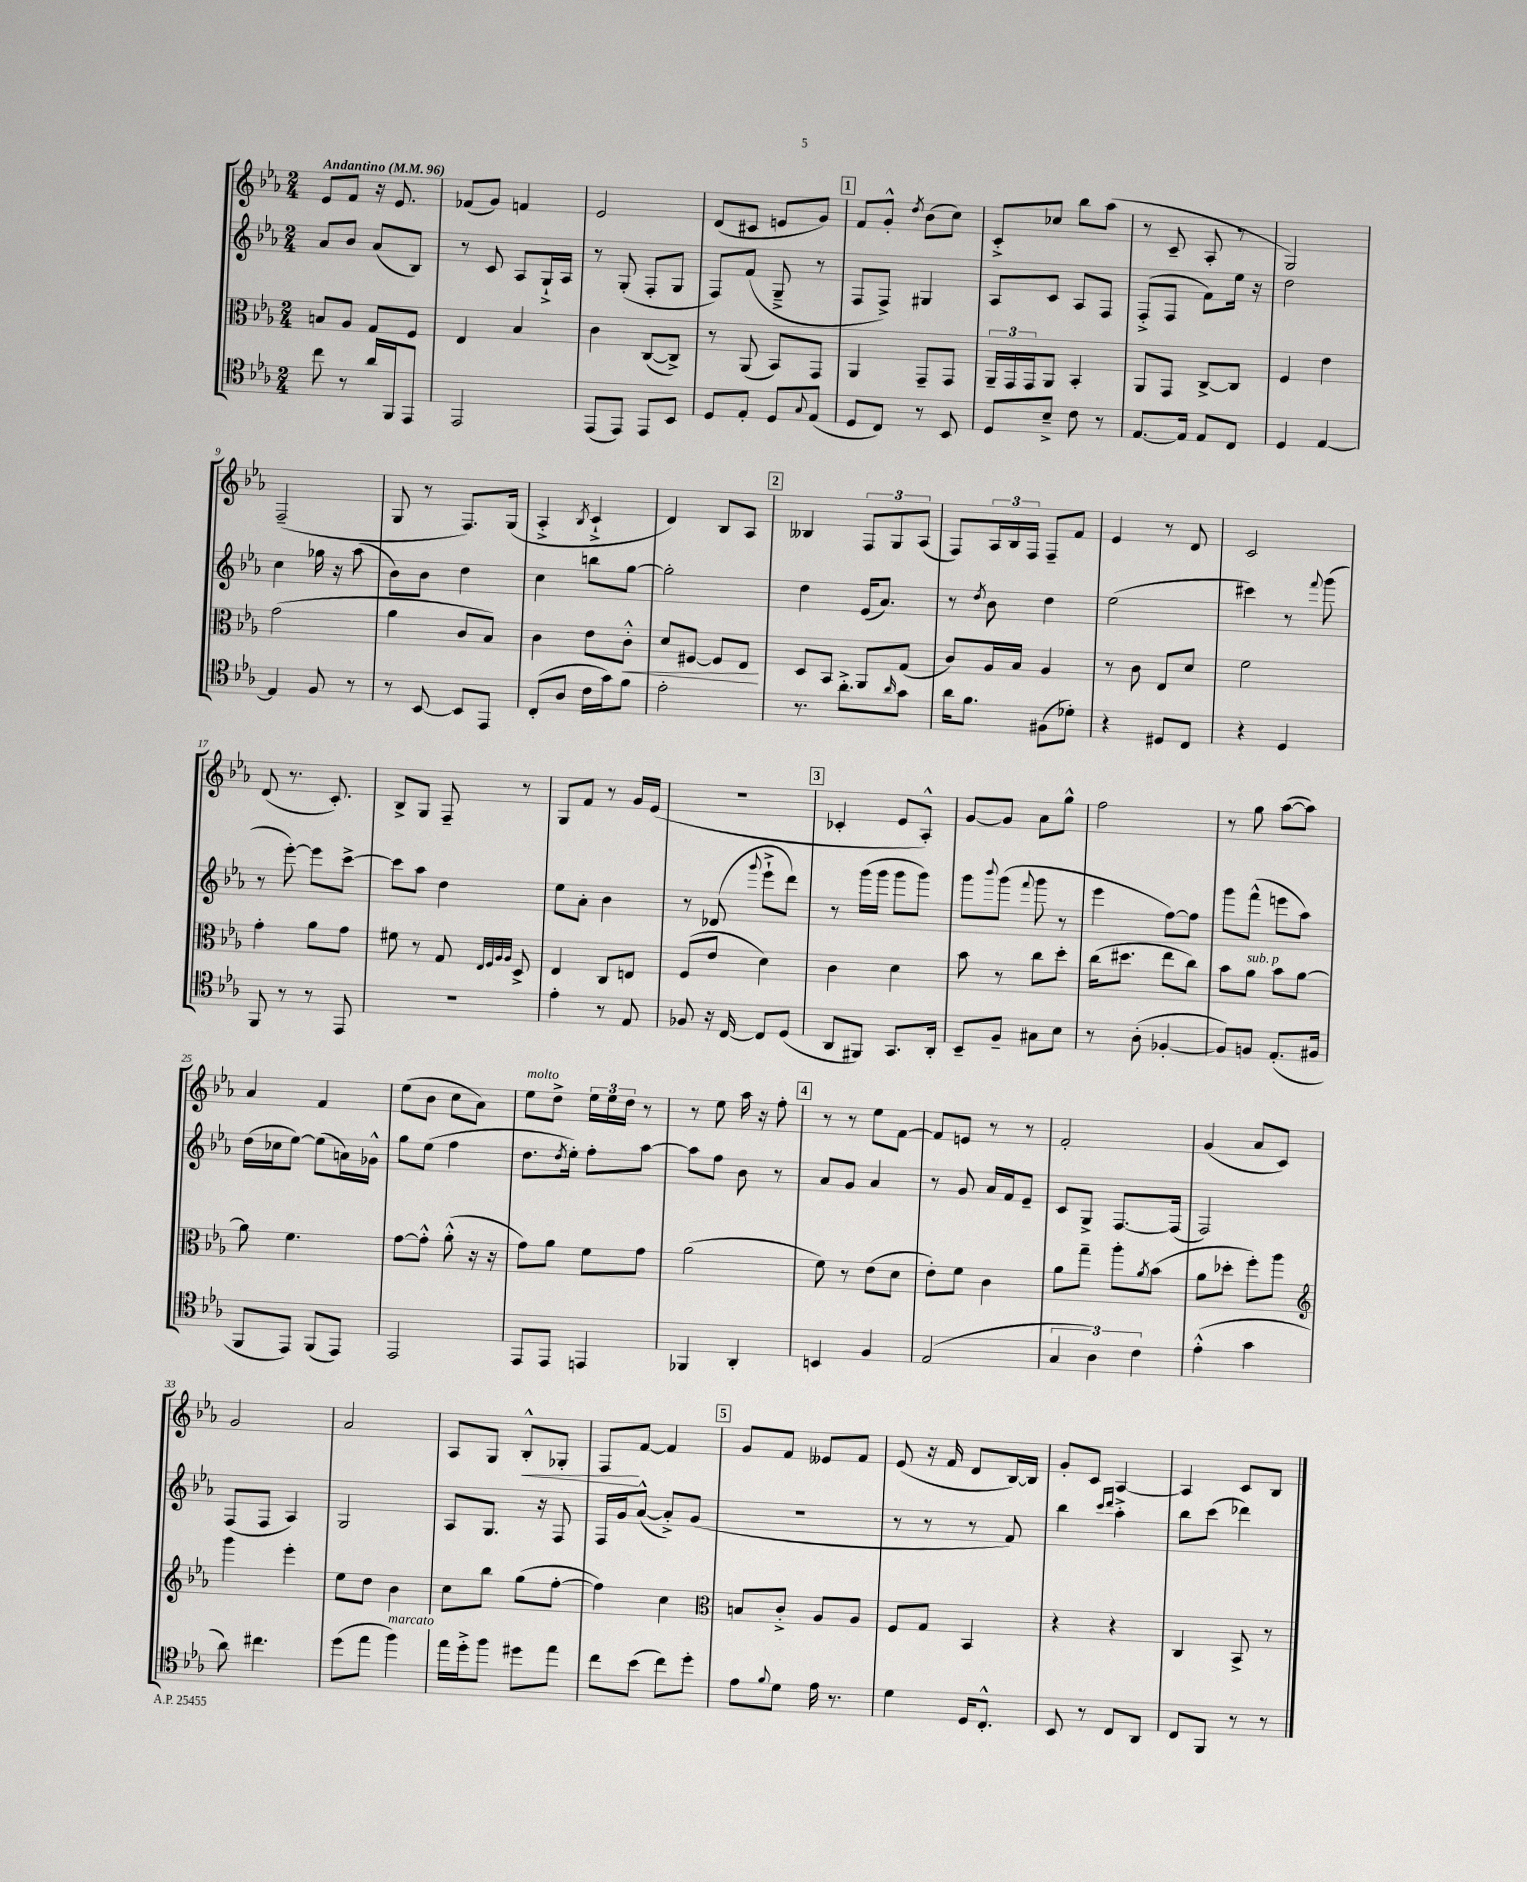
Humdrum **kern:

**kern	**kern	**kern	**kern
*staff4	*staff3	*staff2	*staff1
*clefC4	*clefC3	*clefG2	*clefG2
*k[b-e-a-]	*k[b-e-a-]	*k[b-e-a-]	*k[b-e-a-]
*M2/4	*M2/4	*M2/4	*M2/4
*MM96	*MM96	*MM96	*MM96
8cc\	8B/L	8a-/L	8e-/L
8r	8A-/J	8b-/J	8f/J
16a-/LL	8G/L	(8a-/L	16r
16FF/J	.	.	8.e-/
8EE-/J	8F/J	8B-/J)	.
=	=	=	=
2EE-/	4E-/	8r	(8f-/L
.	.	8c/	8g/J)
.	4B-/	8A-/L	4f/
.	.	16G`^/L	.
.	.	16A-/JJ	.
=	=	=	=
(8EE-/L	4c\	8r	2e-/
8EE-/J)	.	(8G'/	.
8EE-/L	([8C/L	8F'/L	.
8BB-/J	8C^/]J)	8G/J	.
=	=	=	=
8D/L	8r	8F/L)	(8d/L
8E-'/J	(8AA-/	(8f/J	8c#/J
8D/L	8BB-/L)	8G~^/	8e/L
8qqG/	.	.	.
(8E-/J	8GG/J	8r	8g/J)
=	=	=	=
8D/L	4AA-/	8F/L	8f/L
8C/J)	.	8F^/J)	8g'^^/J
.	.	.	8qdd/
8r	8GG~/L	4G#/	(8b-\L
8BB-/	8GG/J	.	8cc\J)
=	=	=	=
8D/L	24AA-~/LL	8A-/L	8c'^/L
.	24GG/	.	.
.	24GG/J	.	.
8B-~^/J	8AA-/J	8c/J	8cc-/J
8c\	4BB-'/	8A-/L	8bb-\L
8r	.	8F/J	(8aa-\J
=	=	=	=
[8.E-/L	8AA-/L	(8F'^/L	8r
.	8GG/J	8F/J	8c~/
16E-/]Jk	.	.	.
8E-/L	[8C^/L	8f\L)	8A-'/
8C/J	8C/]J	16ee-\Jk	8r
.	.	16r	.
=	=	=	=
4D/	4F/	2dd\	2G/)
[4E-/	4e-\	.	.
=	=	=	=
4E-/]	(2g\	4cc\	(2F~/
8F/	.	16gg-\	.
.	.	16r	.
8r	.	(8aa-\	.
=	=	=	=
8r	4a-\	8b-\L)	8G/
[8BB-/	.	8b-\J	8r
8BB-/]L	8c/L	4dd\	8.F/L)
8EE-/J	8B-/J)	.	.
.	.	.	(16G/Jk
=	=	=	=
(8C'/L	4c\	4cc\	4A-'^/
8A-/J	.	.	.
.	.	.	8qB-/
16c\LL	8e-\L	8bb\L	4c`^/
16g\J)	.	.	.
8f\J	8c'^^\J	[8gg\J	.
=	=	=	=
2e-'\	8d/L	2gg'\]	4d/)
.	[8F#/J	.	.
.	8F#/]L	.	8B-/L
.	8E-/J	.	8A-/J
=	=	=	=
8.r	8D/L	4dd\	4B--/
.	8BB-/J	.	.
8.a-'^\L	.	.	.
.	8AA-/L	(16e-/LK	12F/L
.	.	8.a-/J)	.
.	.	.	12G/
16qqa-/	.	.	.
8g\J	(8G/J	.	.
.	.	.	(12A-/J
=	=	=	=
16a-\LK	8c/L)	8r	8F/L)
8.f\J	.	.	.
.	.	8qdd/	.
.	16A-/L	8b-\	24A-/L
.	.	.	24B-/
.	16B-/JJ	.	.
.	.	.	24F/JJ
(8F#\L	4A-/	4dd\	8F~/L
8d-'\J)	.	.	8f/J
=	=	=	=
4r	8r	(2ee-\	4e-/
.	8c\	.	.
8D#/L	8E-/L	.	8r
8C/J	8d/J	.	8d/
=	=	=	=
4r	2f\	4ccc#\)	2c/
4D/	.	8r	.
.	.	8qqfff/	.
.	.	(8ggg\	.
=	=	=	=
8FF/	4g'\	8r	(8d/
8r	.	[8eee-'\)	8.r
8r	8a-\L	8eee-\]L	.
.	.	.	8.c'/)
8EE-/	8g\J	[8ccc^\J	.
=	=	=	=
2r	8f#\	8ccc\]L	8B-^/L
.	8r	8aa-\J	8G/J
.	8G/	4dd\	8F~/
.	32qqE-/LLL	.	.
.	32qqF/	.	.
.	32qqA-/	.	.
.	32qqA-/JJJ	.	.
.	8D^/	.	8r
=	=	=	=
4e-'\	4E-/	8ee-\L	8G/L
.	.	8a-'\J	8f/J
8r	8C/L	4b-\	8r
8E-/	8E/J	.	16g/LL
.	.	.	(16e-/JJ
=	=	=	=
8F-/	(8F/L	8r	2r
16r	8e-/J	(8d-/	.
[16C/	.	.	.
.	.	8qqggg/	.
8C/]L	4d\)	8eee-`^\L	.
(8D/J	.	8ddd\J)	.
=	=	=	=
8AA-/L	4c\	8r	4c-'/
8FF#/J)	.	(16ggg\LL	.
.	.	16ggg\JJ	.
8.GG/L	4d\	8ggg\L	8e-/L
.	.	8ggg\J)	8A-'^^/J)
16AA-'/Jk	.	.	.
=	=	=	=
8BB-~/L	8b-\	8ggg\L	[8g/L
.	.	8qqbbb-/	.
8F~/J	8r	(8ggg\J	8g/]J
.	.	8qqfff/	.
8G#\L	8cc\L	8ggg\	8a-\L
8B-\J	8dd'\J	8r	8gg^^\J
=	=	=	=
8r	(16cc\LK	4eee-\	2ff\
.	8.dd#\J	.	.
(8A-'\	.	.	.
[4F-'/	8ee-\L	[8ff\L)	.
.	8cc\J)	8ff\]J	.
=	=	=	=
8F-/]L)	8b-\L	8ggg\L	8r
8F/J	8a-\J	(8fff^^\J	8gg\
(8.E-'/L	8b-\L	8eee\L	([8aa-\L
.	[8a-\J	8aa-\J)	8aa-\]J)
16F#/Jk	.	.	.
=	=	=	=
8FF/L	8a-\]	(16dd\LL	4a-/
.	.	16cc-\J	.
8EE-/J)	4.f\	[8ee-\J)	.
(8FF/L	.	(8ee-\]L	4f/
8EE-/J)	.	16a\L)	.
.	.	16g-^^\JJ	.
=	=	=	=
2EE-/	[8g\L	8gg\L	(8ee-\L
.	8g'^^\]J	(8ee-\J	8b-\J
.	(8a-'^^\	4ff\	8cc\L
.	16r	.	8a-\J)
.	16r	.	.
=	=	=	=
8EE-/L	8g\L)	8.dd\L	8ee-\L
8EE-/J	8a-\J	.	8dd^\J
.	.	8qdd/	.
.	.	16ee-'\Jk)	.
4EE/	8f\L	8ff'\L	24ee-\LL
.	.	.	24ee-\
.	.	.	24dd\JJ
.	8g\J	[8aa-\J	8r
=	=	=	=
4FF-/	(2a-\	8aa-\]L	8r
.	.	8ff\J	8ee-\
4AA-'/	.	8b-\	16aa-\
.	.	.	16r
.	.	8r	8ff'\
=	=	=	=
4BB/	8f\)	8a-/L	8r
.	8r	8g/J	8r
4F/	(8e-\L	4a-/	8ee-\L
.	8d\J	.	[8f\J
=	=	=	=
(2E-/	8e-'\L)	8r	8f/]L
.	8f\J	8g/	8e/J
.	4c\	16a-/LL	8r
.	.	16f/J	.
.	.	8e-~/J	8r
=	=	=	=
6G/	8a-\L	8c/L	2f'/
.	8gg~\J	8G^/J	.
6A-\)	.	.	.
.	8aa-'\L	[8.F/L	.
6c\	.	.	.
.	8qa-/	.	.
.	(8b-\J	.	.
.	.	(16F/]Jk	.
=	=	=	=
(4e-'^^\	8a-\L	2F/)	(4g/
.	8dd-'\J	.	.
4g\	8ff'\L)	.	8a-/L
.	8aa-\J	.	8c/J)
=	=	=	=
*	*clefG2	*	*
8a-\)	4ggg\	(8F/L	2g/
4.cc#\	.	8F/J	.
.	4eee-'\	4A-/)	.
=	=	=	=
(8dd\L	8ee-\L	2G/	2a-/
8ee-\J	8dd\J	.	.
4ff\)	4b-\	.	.
=	=	=	=
16ee-\LL	8cc\L	8A-/L	8A-/L
16dd'^\J	.	.	.
8ff\J	8bb-\J	8.G/J	8G/J
8dd#\L	(8gg\L	.	8B-'^^/L
.	.	16r	.
8ee-\J	[8ff'\J	8F/	8G-'/J
=	=	=	=
8cc\L	4ff\])	16F/LL	8F/L
.	.	16g/J	.
(8b-\J	.	([8a-^^/J	[8f/J
8cc\L)	4cc\	8a-'^/]L)	4f/]
8dd'\J	.	(8g/J	.
=	=	=	=
*	*clefC3	*	*
8e-\L	8B/L	2r	8g/L
8qqf/	.	.	.
8d\J	8c'^/J	.	8f/J
16e-\	8A-/L	.	8e--/L
8.r	.	.	.
.	8A-/J	.	8f/J
=	=	=	=
4d\	8F/L	8r	(8e-/
.	8G/J	8r	16r
.	.	.	16f/
16D/LK	4BB-/	8r	8d/L
8.C'^^/J	.	.	.
.	.	8f/)	[16B-/L)
.	.	.	16B-/]JJ
=	=	=	=
8BB-/	4r	4bb-\	8g'/L
8r	.	.	8c/J
.	.	16qqccc/LL	.
.	.	16qqddd/JJ	.
8C/L	4r	4aa-'^\	[4A-/
8AA-/J	.	.	.
=	=	=	=
8C/L	4C/	8bb-\L	4A-/]
8FF/J	.	(8ccc\J	.
8r	8BB-^/	4ddd-\)	8c/L
8r	8r	.	8B-/J
==	==	==	==
*-	*-	*-	*-
